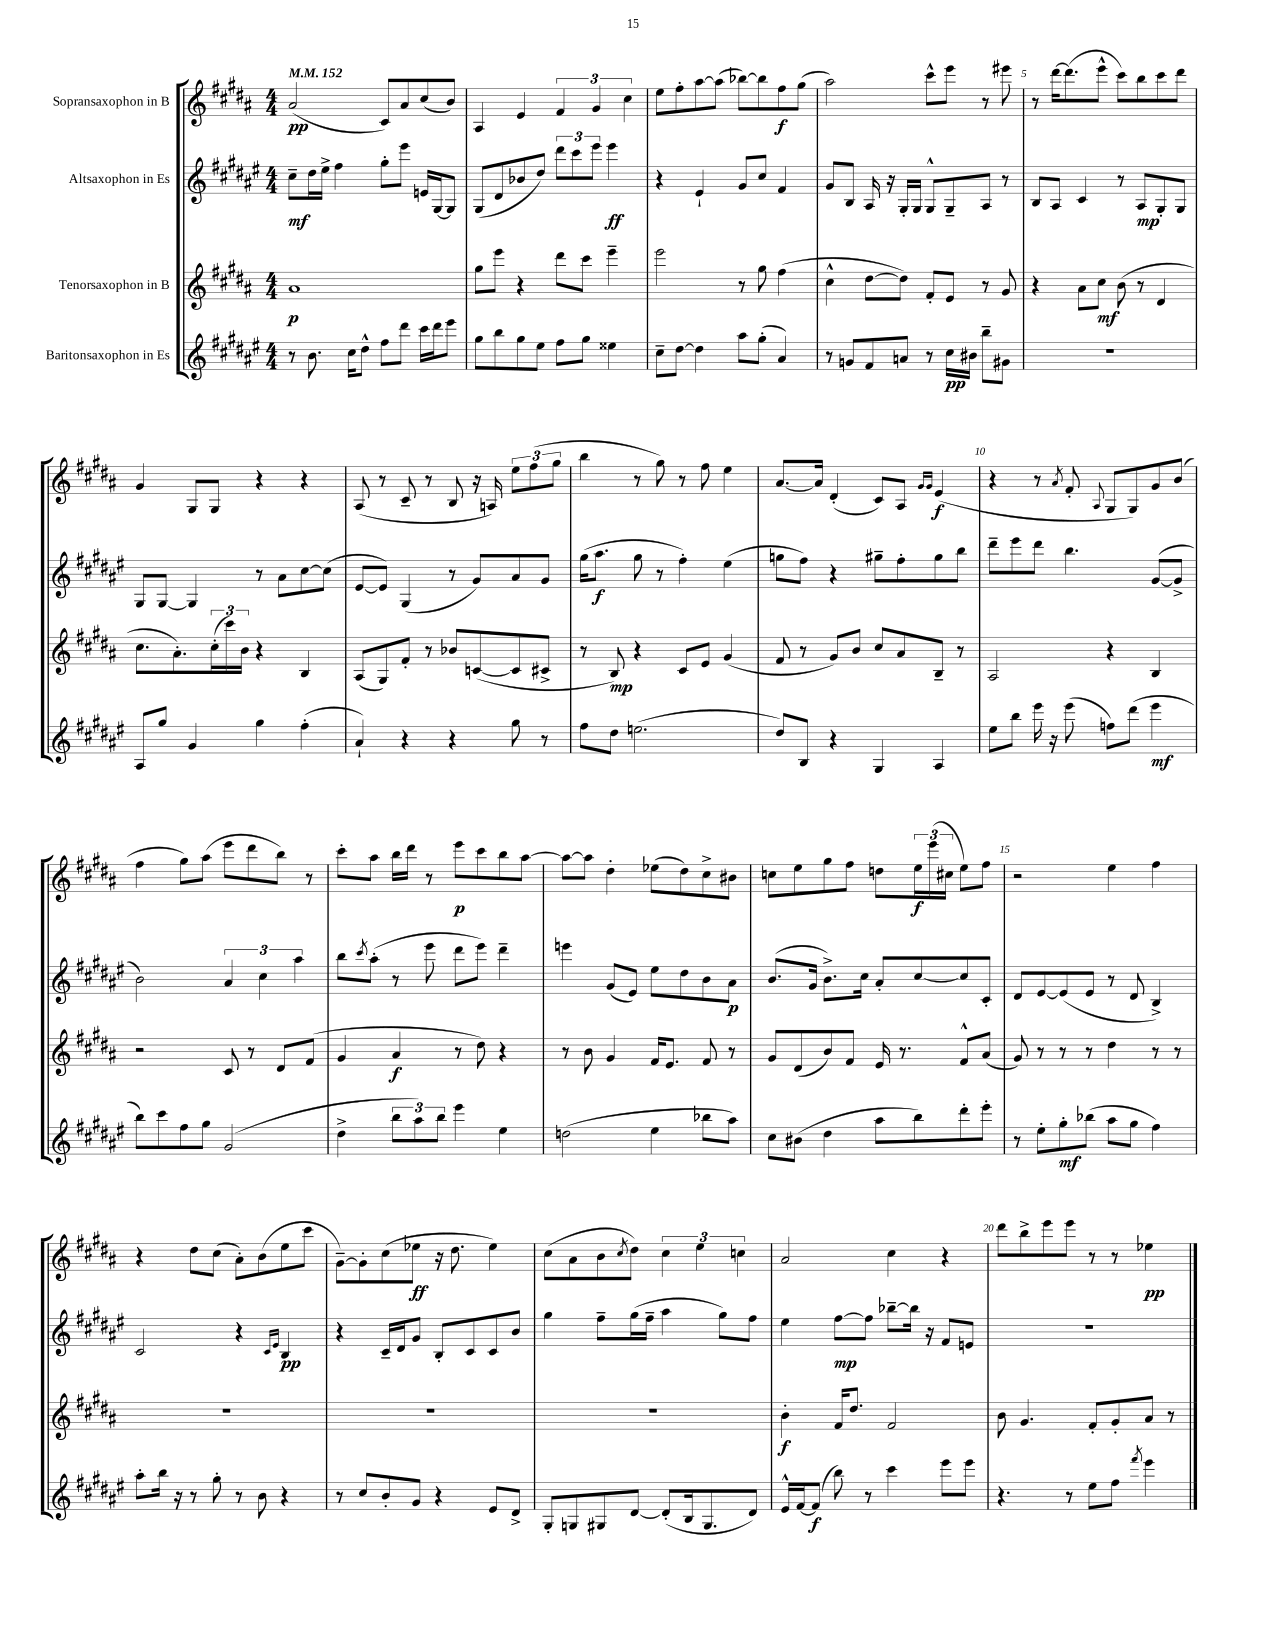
<<
\new StaffGroup <<
\new Staff = "s0" \with { instrumentName = "Sopransaxophon in B" } {
    \clef treble \key b \major \numericTimeSignature \time 4/4 \tempo 4 = 152
    ais'2\pp( cis'8) ais'8 cis''8( b'8) |
    ais4 e'4 \tuplet 3/2 { fis'4 gis'4 cis''4 } |
    e''8 fis''8-. ais''8~ ais''8( bes''8~) bes''8 fis''8\f gis''8( |
    ais''2) cis'''8-^ e'''8 r8 eis'''8 |
    r8 dis'''16~ dis'''8.( e'''8-^ cis'''8) b''8 cis'''8 dis'''8 |
    gis'4 gis8 gis8 r4 r4 |
    ais8( r8 cis'8-- r8 b8 r16 a16) \tuplet 3/2 { e''8 fis''8( gis''8 } |
    b''4 r8 gis''8) r8 fis''8 e''4 |
    ais'8.~ ais'16 dis'4-.( cis'8) ais8 \grace { gis'16 gis'16 } e'4\f( |
    r4 r8 \acciaccatura { ais'8 } fis'8-. \appoggiatura { ais8 } gis8 gis8) gis'8 b'8( |
    fis''4 gis''8) ais''8( e'''8 dis'''8 b''8) r8 |
    cis'''8-. ais''8 b''16 dis'''16 r8 e'''8\p cis'''8 b''8 ais''8~ |
    ais''8~ ais''8 dis''4-. ees''8( dis''8) cis''8-> bis'8 |
    c''8 e''8 gis''8 fis''8 d''8 \tuplet 3/2 { e''16\f e'''16( cis''16 } e''8) fis''8 |
    r2 e''4 fis''4 |
    r4 dis''8 cis''8( ais'8-.) b'8( e''8 cis'''8 |
    gis'8~--) gis'8-. cis''8( ees''8\ff r16 dis''8. ees''4) |
    cis''8( ais'8 b'8 \acciaccatura { cis''8 } dis''8) \tuplet 3/2 { cis''4 e''4 c''4 } |
    ais'2 cis''4 r4 |
    dis'''8 b''8-> e'''8 e'''8 r8 r8 ees''4\pp \bar "|." |
}
\new Staff = "s1" \with { instrumentName = "Altsaxophon in Es" } {
    \clef treble \key fis \major \numericTimeSignature \time 4/4
    cis''8--\mf dis''16 eis''16-> fis''4 gis''8-. eis'''8 e'16 gis16~ gis8 |
    gis8( dis'8 bes'8 dis''8) \tuplet 3/2 { dis'''8 cis'''8 eis'''8 } eis'''4\ff |
    r4 eis'4-! gis'8 cis''8 fis'4 |
    gis'8 b8 ais16 r16 gis16-. gis16 gis8-^ gis8-- ais8 r8 |
    b8 ais8 cis'4 r8 ais8\mp gis8-. gis8 |
    gis8 gis8~ gis4 r8 ais'8 cis''8~ cis''8( |
    eis'8~ eis'8) gis4( r8 gis'8) ais'8 gis'8 |
    gis''16( ais''8.\f gis''8 r8 fis''4-.) eis''4( |
    g''8 fis''8) r4 gis''8-- fis''8-. gis''8 b''8 |
    dis'''8-- eis'''8 dis'''8 b''4. gis'8~( gis'8-> |
    b'2) \tuplet 3/2 { ais'4 cis''4 ais''4 } |
    b''8 \acciaccatura { cis'''8 } ais''8-.( r8 eis'''8 dis'''8 eis'''8) dis'''4-- |
    e'''4 gis'8( eis'8) eis''8 dis''8 b'8 ais'8\p |
    b'8.( gis'16 b'8.->) cis''16 ais'8-. cis''8~ cis''8 cis'8-. |
    dis'8 eis'8~ eis'8( eis'8 r8 dis'8 b4->) |
    cis'2 r4 \grace { cis'16 eis'16 } b4\pp |
    r4 cis'16-- dis'16 gis'8 b8-. cis'8 cis'8 b'8 |
    gis''4 fis''8-- gis''16( fis''16-- ais''4 gis''8) fis''8 |
    eis''4 fis''8~\mp fis''8 bes''8~-- bes''16 r16 fis'8 e'8 |
    R1 \bar "|." |
}
\new Staff = "s2" \with { instrumentName = "Tenorsaxophon in B" } {
    \clef treble \key b \major \numericTimeSignature \time 4/4
    ais'1\p |
    gis''8 e'''8 r4 dis'''8 cis'''8 e'''4-- |
    e'''2 r8 gis''8 fis''4( |
    cis''4-^ dis''8~ dis''8) fis'8-. e'8 r8 gis'8 |
    r4 ais'8 cis''8\mf b'8( r8 dis'4 |
    cis''8. ais'8.-.) \tuplet 3/2 { cis''16-.( cis'''16) b'16 } r4 b4 |
    ais8( gis8) fis'8-. r8 bes'8 c'8~( c'8 cis'8-> |
    r8 b8\mp) r4 cis'8 e'8 gis'4( |
    fis'8 r8 gis'8) b'8 cis''8 ais'8 b8-- r8 |
    ais2 r4 b4 |
    r2 cis'8 r8 dis'8 fis'8( |
    gis'4 ais'4\f r8 dis''8) r4 |
    r8 b'8 gis'4 fis'16 e'8. fis'8 r8 |
    gis'8 dis'8( b'8) fis'8 e'16 r8. fis'8-^ ais'8( |
    gis'8) r8 r8 r8 dis''4 r8 r8 |
    R1 |
    R1 |
    R1 |
    b'4-.\f fis'16 dis''8. fis'2 |
    b'8 gis'4. fis'8-. gis'8-. ais'8 r8 \bar "|." |
}
\new Staff = "s3" \with { instrumentName = "Baritonsaxophon in Es" } {
    \clef treble \key fis \major \numericTimeSignature \time 4/4
    r8 b'8. cis''16 dis''8-^ fis''8 dis'''8 cis'''16 dis'''16 eis'''8 |
    gis''8 b''8 gis''8 eis''8 fis''8 gis''8 eisis''4 |
    cis''8-- dis''8~ dis''4 ais''8 gis''8-.( ais'4) |
    r8 g'8 fis'8 a'8 r8 cis''16\pp bis'16 b''8-- gis'8 |
    R1 |
    ais8 gis''8 gis'4 gis''4 fis''4-.( |
    ais'4-!) r4 r4 gis''8 r8 |
    fis''8 dis''8 e''2.( |
    dis''8) b8 r4 gis4 ais4 |
    eis''8 b''8 eis'''16 r16 eis'''8( f''8) dis'''8( eis'''4\mf |
    b''8) cis'''8 fis''8 gis''8 gis'2( |
    dis''4-> \tuplet 3/2 { b''8 ais''8) b''8 } eis'''4 eis''4 |
    d''2( eis''4 bes''8 ais''8) |
    cis''8 bis'8( dis''4 ais''8 b''8) dis'''8-. eis'''8-. |
    r8 eis''8-. gis''8-.\mf bes''8( ais''8 gis''8 fis''4) |
    ais''8-. b''16 r16 r8 gis''8-. r8 b'8 r4 |
    r8 cis''8 b'8-. gis'8 r4 eis'8 dis'8-> |
    gis8-. g8 gis8 dis'8~ dis'8-.( b16 gis8. dis'8) |
    eis'16-^ fis'16~ fis'8\f( b''8) r8 cis'''4 eis'''8 eis'''8 |
    r4. r8 eis''8 fis''8 \acciaccatura { fis'''8 } eis'''4 \bar "|." |
}
>>
>>
\layout { \context { \Score \override BarNumber.break-visibility = ##(#f #t #t) barNumberVisibility = #(every-nth-bar-number-visible 5) } }
